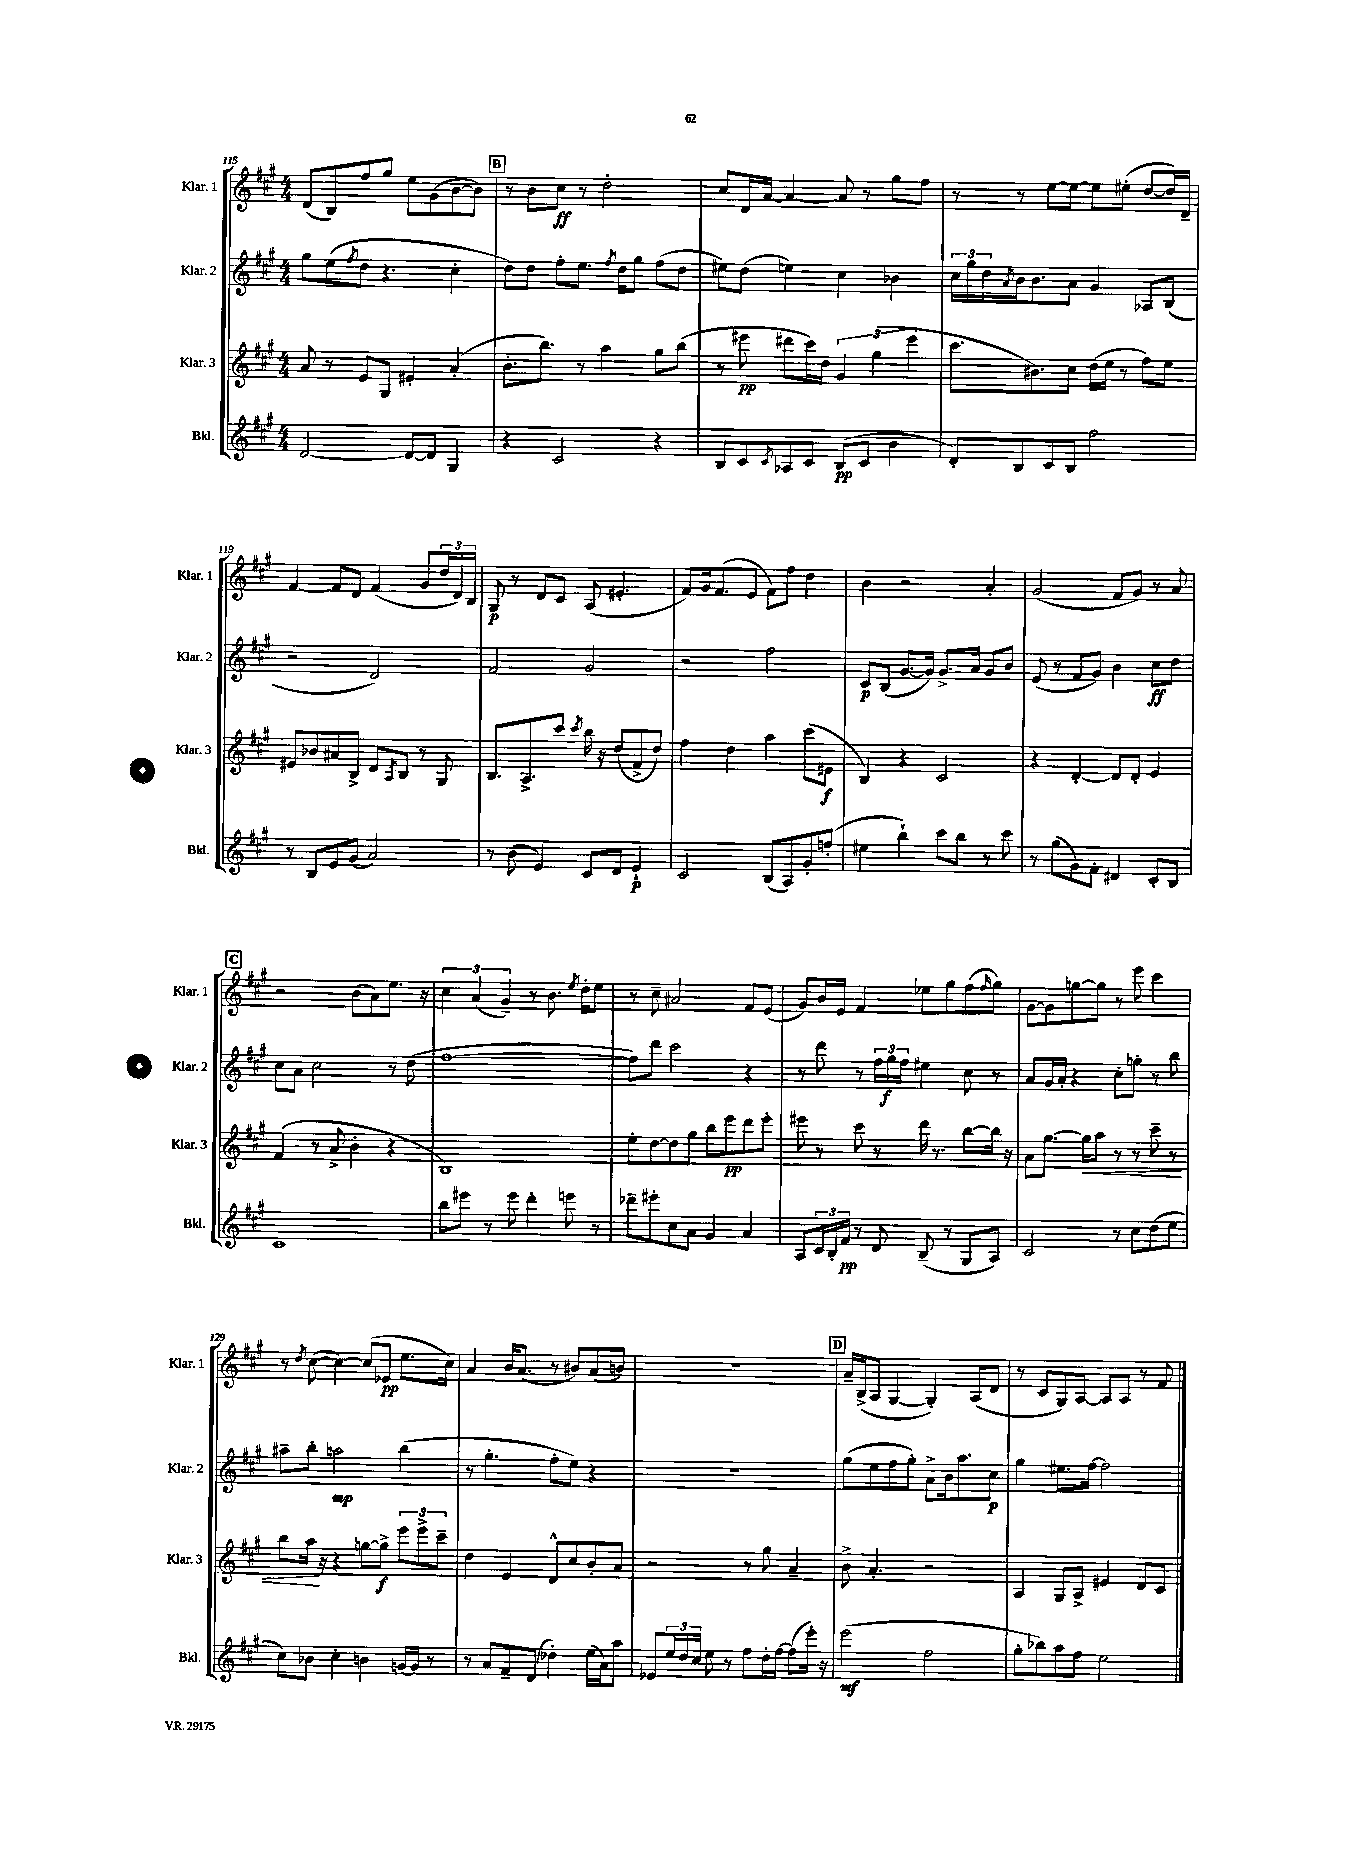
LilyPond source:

<<
\new StaffGroup <<
\new Staff = "s0" \with { instrumentName = "Klar. 1" shortInstrumentName = "Klar. 1" } {
    \clef treble \key a \major \numericTimeSignature \time 4/4
    d'8( b8) fis''8 gis''8 e''8 gis'8( b'8~ b'8) |
    \mark \markup { \box "B" } r8 b'8 cis''8\ff r8 d''2-. |
    cis''8 d'16 a'16~ a'4~ a'8 r8 gis''8 fis''8 |
    r8 r8 e''8~ e''8~ e''8 eis''8-.( d''8~ d''16) d'16-- |
    fis'4~ fis'8 d'8 fis'4( gis'8 \tuplet 3/2 { d''16 d'16) b16 } |
    gis8\p r8 d'8 cis'8 a8( eis'4.-. |
    fis'8) gis'16 fis'8.( e'8 fis'8) fis''8 d''4 |
    b'4 r2 a'4-. |
    gis'2( fis'8 gis'8) r8 a'8 |
    \mark \markup { \box "C" } r2 b'8( a'8) e''8. r16 |
    \tuplet 3/2 { cis''4 a'4( gis'4--) } r8 b'8. \acciaccatura { e''8 } d''16-. e''8 |
    r8 cis''8-- ais'2 fis'8 e'8( |
    gis'8) b'16 e'16 fis'4 ees''8 gis''8 fis''8( \grace { fis''16 } gis''8) |
    gis'8~ gis'8 g''8~ g''8 r8 e'''8 cis'''4 |
    r8 \acciaccatura { d''8 } cis''8~( cis''4~) cis''8( ees'8\pp e''8. cis''16) |
    a'4 b'16 a'8.( r8 bis'8) a'8( b'8) |
    R1 |
    \mark \markup { \box "D" } a'16-- b16->( a8 gis4~ gis4-.) a8( d'8 |
    r8 cis'8 gis8) a8~ a8 a8 r8 fis'8 \bar "|." |
}
\new Staff = "s1" \with { instrumentName = "Klar. 2" shortInstrumentName = "Klar. 2" } {
    \clef treble \key a \major \numericTimeSignature \time 4/4
    gis''8 e''8( \acciaccatura { fis''8 } d''8 r4. cis''4-. |
    \mark \markup { \box "B" } d''8) d''8 fis''8-. e''8. \acciaccatura { fis''8 } d''16 gis''8 fis''8( d''8 |
    eis''8) d''8( e''4) cis''4 bes'4 |
    \tuplet 3/2 { cis''16 gis''16 d''16 } \acciaccatura { a'8 } b'16 b'8. a'8 gis'4 aes8 b8( |
    r2 d'2) |
    fis'2 gis'2 |
    r2 fis''2 |
    cis'8\p b8( gis'8.~ gis'16) gis'8.-> a'16 gis'8 b'8 |
    e'8( r8 fis'8 gis'8) b'4 cis''8\ff d''8 |
    \mark \markup { \box "C" } cis''8 a'8 cis''2 r8 d''8( |
    fis''1~ |
    fis''8) d'''8 cis'''2 r4 |
    r8 d'''8 r8 \tuplet 3/2 { fis''16 gis''16\f fis''16 } eis''4 cis''8 r8 |
    a'8 gis'16 a'16-. r4 cis''8-. g''8-. r8 b''8 |
    ais''8-- b''8-. a''2\mp b''4( |
    r8 gis''4.-. fis''8-. e''8) r4 |
    R1 |
    \mark \markup { \box "D" } gis''8( e''8 fis''8 gis''8-.) a'8-> b'16 a''8. cis''8\p |
    gis''4 eis''8. fis''16~ fis''2 \bar "|." |
}
\new Staff = "s2" \with { instrumentName = "Klar. 3" shortInstrumentName = "Klar. 3" } {
    \clef treble \key a \major \numericTimeSignature \time 4/4
    a'8 r8 e'8 gis8 eis'4-. a'4-.( |
    \mark \markup { \box "B" } b'8.-. b''8.) r8 a''4 gis''8 b''8( |
    r8 eis'''8\pp dis'''8 cis'''16) d''16 \tuplet 3/2 { gis'4 gis''4( eis'''4 } |
    cis'''8. bis'8.) cis''8 d''16( e''16 r8 fis''8) e''8 |
    eis'8 bes'8 ais'8 b8-> d'8 \acciaccatura { a8 } b8 r8 gis8 |
    b8. a8.-> cis'''8 \acciaccatura { cis'''8 } b''16 r16 d''8( fis'8-> d''8) |
    fis''4 d''4 a''4 cis'''8( eis'8\f |
    b4) r4 cis'2 |
    r4 d'4~-. d'8 d'8-. e'4 |
    \mark \markup { \box "C" } fis'4( r8 a'8-> b'4-. r4 |
    b1) |
    e''8-. d''8~ d''8 gis''8 b''8 e'''8\pp d'''8 e'''8-. |
    eis'''8 r8 cis'''8 r8 d'''16 r8. b''8~ b''16 r16 |
    a'8 gis''8.~ gis''16\< a''8 r8 r8 cis'''8-- r8 |
    b''8 a''16\! r16 r4 g''8~ g''8->\f \tuplet 3/2 { e'''8 e'''8-> cis'''8-- } |
    d''4 e'4 d'8-^ cis''8 b'8-. a'8 |
    r2 r8 gis''8 a'4-- |
    \mark \markup { \box "D" } b'8-> a'4.-. r2 |
    a4 gis8 a8-> eis'4 d'8 cis'8 \bar "|." |
}
\new Staff = "s3" \with { instrumentName = "Bkl." shortInstrumentName = "Bkl." } {
    \clef treble \key a \major \numericTimeSignature \time 4/4
    d'2~ d'8~ d'8 gis4 |
    \mark \markup { \box "B" } r4 cis'2 r4 |
    b8 cis'8 \acciaccatura { cis'8 } aes8 cis'8 b8\pp( cis'8 b'4 |
    d'8-.) b8 cis'8 b8 fis''2 |
    r8 b8 e'8 gis'8( a'2) |
    r8 b'8( e'4) cis'8 d'8 e'4-!\p |
    cis'2 b8( a8) gis'8-. f''8-.( |
    eis''4 b''4-!) cis'''8 b''8 r8 cis'''8 |
    r8 gis''8( gis'8) fis'8-. dis'4 cis'8-. b8 |
    \mark \markup { \box "C" } cis'1 |
    b''8 eis'''8 r8 eis'''8 d'''4-. e'''8 r8 |
    des'''8-- eis'''8-. cis''8 a'8 gis'4 a'4 |
    a8 \tuplet 3/2 { cis'16 b16-. fis'16\pp } r8 d'8 b8--( r8 gis8 a8) |
    cis'2 r8 cis''8 d''8( e''8 |
    cis''8) bes'8 cis''4-. b'4 g'16~ g'16 r8 |
    r8 a'8 fis'8-- d'8( des''4-.) e''16( a'16) a''8 |
    ees'8 \tuplet 3/2 { e''16 d''16 cis''16 } e''8 r8 fis''8 d''16-. fis''16~ fis''8( e'''16-.) r16 |
    \mark \markup { \box "D" } e'''2\mf( fis''2 |
    gis''8-. bes''8) a''8 fis''8 e''2 \bar "|." |
}
>>
>>
\layout { \context { \Score currentBarNumber = #115 } }
